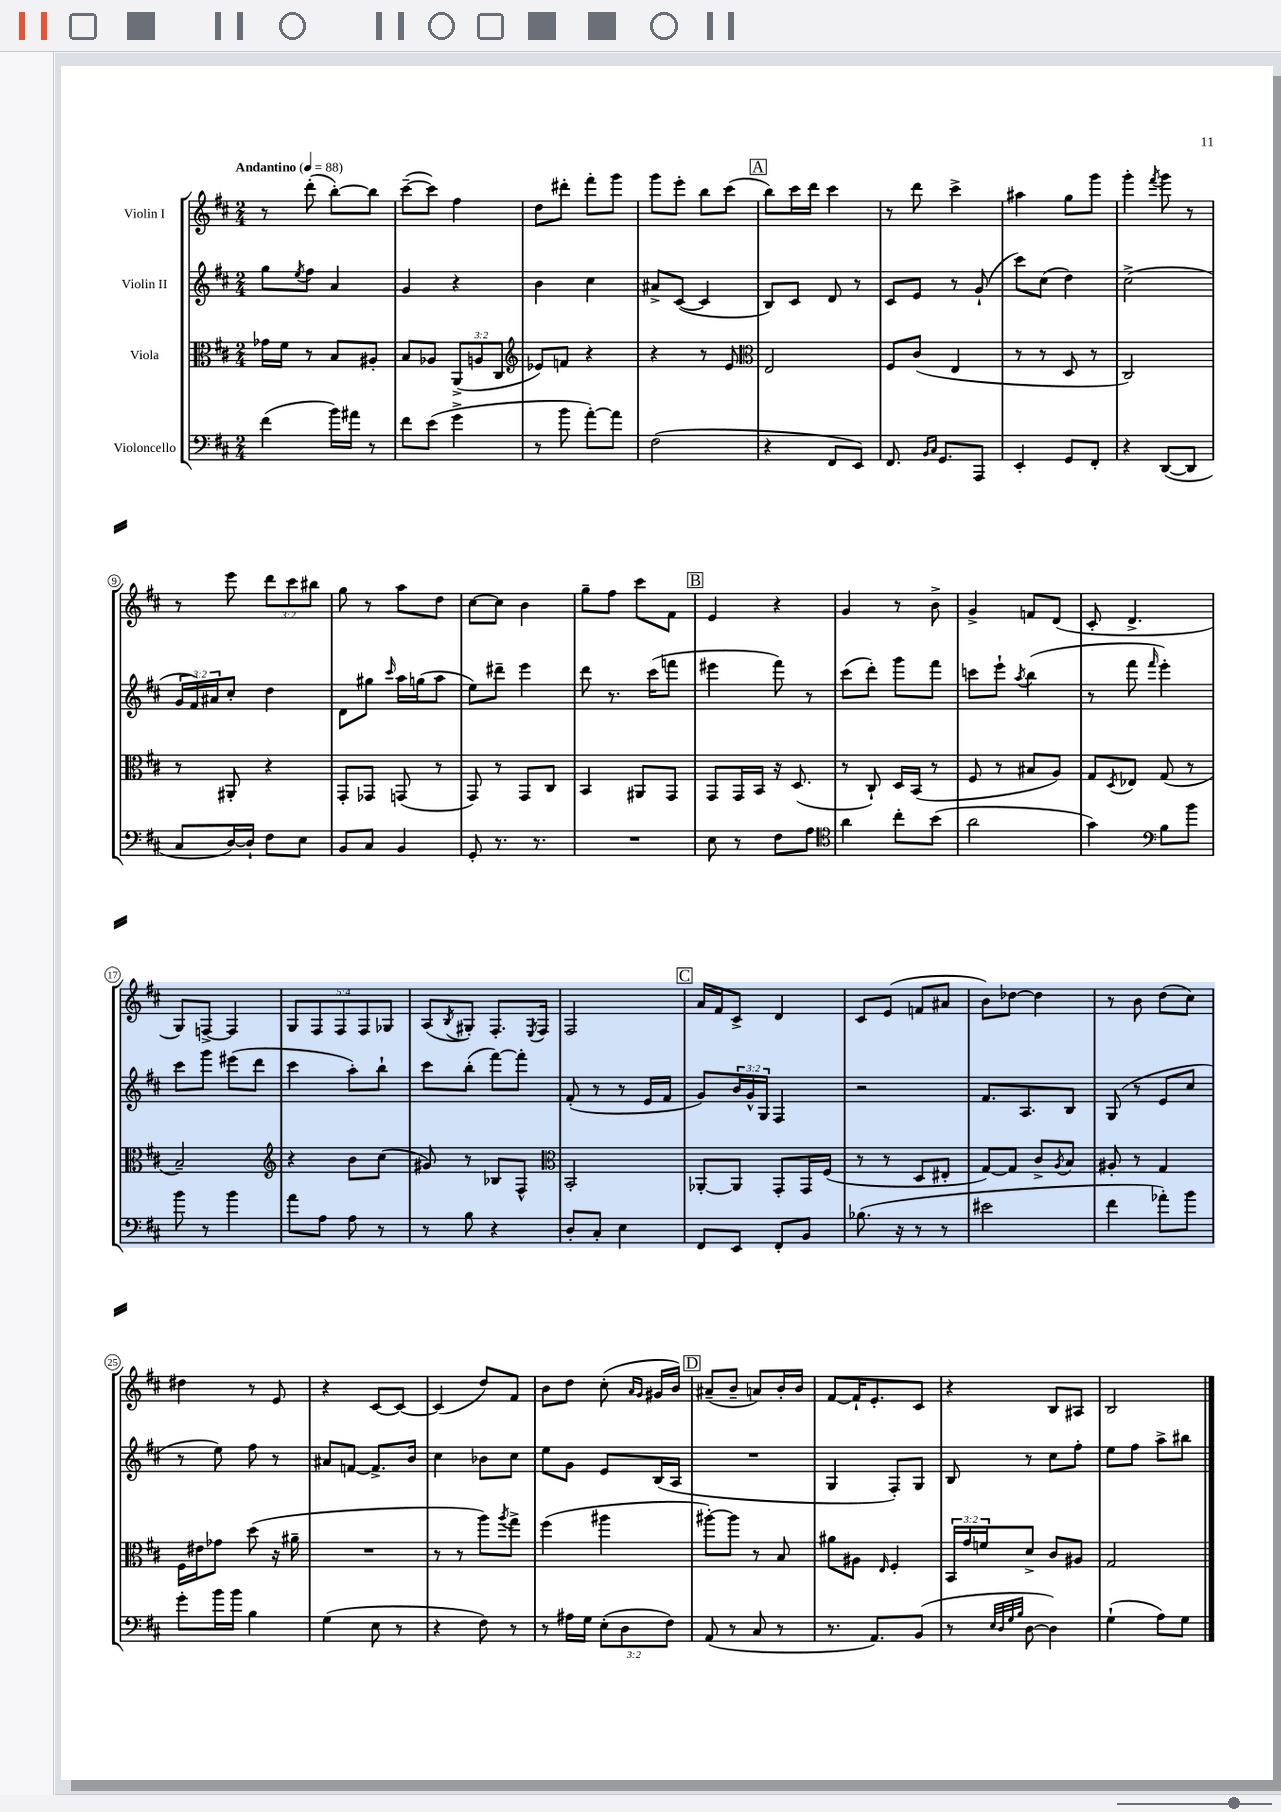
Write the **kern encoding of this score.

**kern	**kern	**kern	**kern
*staff4	*staff3	*staff2	*staff1
*clefF4	*clefC3	*clefG2	*clefG2
*k[f#c#]	*k[f#c#]	*k[f#c#]	*k[f#c#]
*M2/4	*M2/4	*M2/4	*M2/4
*MM88	*MM88	*MM88	*MM88
(4f#	16g-	8gg	8r
.	16f#	.	.
.	.	8qee	.
.	8r	8ff#	(8ddd'
16b)	8B	4a	[8bb')
16a#	.	.	.
8r	8A#'	.	8bb]
=	=	=	=
8f#	8B	4g	([8ccc#~
(8e	8A-	.	8ccc#])
4g^	(12AA^	4r	4ff#
.	12A	.	.
.	12C#	.	.
=	=	=	=
*	*clefG2	*	*
8r	8e-)	4b	8dd
8b	8f	.	8ddd#'
[8a')	4r	4cc#	8fff#'
8a]	.	.	8ggg
=	=	=	=
(2F#	4r	8a#^	8ggg
.	.	([8c#	8eee'
.	8r	4c#]	8bb
.	8e	.	(8ccc#
=	=	=	=
*	*clefC3	*	*
4r	2E	8B)	8bb)
.	.	8c#	16ccc#
.	.	.	16ddd
8FF#	.	8d	4ccc#
8EE)	.	8r	.
=	=	=	=
8.FF#	8F#	8c#	8r
.	(8c#	8e	8ddd
16qqBB	.	.	.
16qqC#	.	.	.
8.GG	.	.	.
.	4E	8r	4ccc#^
8AAA	.	(8g`	.
=	=	=	=
4EE'	8r	8ccc#)	4aa#
.	8r	(8cc#	.
8GG	8D	4dd)	8gg
8FF#'	8r	.	8ggg
=	=	=	=
4r	2C#)	(2cc#^	4ggg'
.	.	.	8qfff#
([8DD	.	.	8ggg
8DD]	.	.	8r
=	=	=	=
8C#	8r	24g	8r
.	.	24f#)	.
.	.	24a#	.
[16D)	8AA#'	8cc#'	8eee
16D`]	.	.	.
8F#	4r	4dd	12ddd
.	.	.	12ccc#
8E	.	.	.
.	.	.	12bb#
=	=	=	=
8BB	8GG'	8d	8gg
8C#	8GG-	8gg#	8r
.	.	16qqccc#	.
4BB	(8GG	16aa	8aa
.	.	(16gg	.
.	8r	8aa	8dd
=	=	=	=
8GG'	8GG)	8ee)	[8cc#
8.r	8r	8ddd#~	8cc#]
.	8GG	4eee	4b
8.r	.	.	.
.	8C#	.	.
=	=	=	=
2r	4BB	8ddd	8gg~
.	.	8.r	8ff#
.	8AA#	.	8ccc#
.	.	(16ccc#	.
.	8GG	8fff	8f#
=	=	=	=
8E	8GG	4eee#	4e
8r	16GG	.	.
.	16BB	.	.
8F#	16r	8fff#)	4r
.	(8.D	.	.
8A	.	8r	.
=	=	=	=
*clefC4	*	*	*
4a	8r	(8ccc#	4g
.	8C#`)	8ddd')	.
8cc#'	16D	8ggg	8r
.	(16BB	.	.
(8b	8r	8fff#	8b^
=	=	=	=
2a	8F#	8ccc	4g^
.	8r	8eee`	.
.	.	8qaa	.
.	8B#	(4bb	8f
.	8A)	.	(8d
=	=	=	=
4g)	8G	8r	8c#'
.	8qD	.	.
.	8E-	8fff#	4.d^
*clefF4	*	*	*
.	.	16qqfff#	.
8B	(8G	4eee')	.
8b	8r	.	.
=	=	=	=
8b	2B~)	8ccc#	8G)
8r	.	8ggg	[8F^
4b	.	(8eee#	4F]
.	.	8ddd	.
=	=	=	=
*	*clefG2	*	*
8a	4r	4ccc#	10G
.	.	.	10F#
8A	.	.	.
.	.	.	10F#
8A	8b	8aa')	.
.	.	.	10F#
8r	(8cc#	8bb`	.
.	.	.	10G-
=	=	=	=
8r	8g#)	8ccc#	(8A
.	.	.	8qB
8B	8r	(8bb'	8G#')
4r	8B-	[8fff#)	8.F#'
.	8F#^^	8fff#']	.
.	.	.	8qE
.	.	.	16F#
=	=	=	=
*	*clefC3	*	*
8D'	2BB'	(8f#'	2F#
8C#'	.	8r	.
4E	.	8r	.
.	.	16e	.
.	.	16f#	.
=	=	=	=
8FF#	[8AA-'	8g)	16a
.	.	.	16f#
8EE	8AA-]	24b	8c#^
.	.	24g^^	.
.	.	24G	.
8FF#'	8GG'	4F#	4d
8BB	16GG	.	.
.	(16F#	.	.
=	=	=	=
(8.B-	8r	2r	8c#
.	8r	.	(8e
16r	.	.	.
8r	8D	.	8f
8r	8E#'	.	8a#
=	=	=	=
2e#	[8G)	8.f#	8b)
.	8G]	.	[8dd-
.	.	8.A	.
.	8c#^	.	4dd-]
.	8qA	.	.
.	8B	8B	.
=	=	=	=
4f#	8A#'	(8G	8r
.	8r	8r	8b
8a-')	4G	8e	(8dd
8b	.	8cc#	8cc#)
=	=	=	=
8g'	16F#	8r	4dd#
.	16e#	.	.
16b	8g-	8ee)	.
16b	.	.	.
4B	(8dd	8ff#	8r
.	16r	8r	8e
.	16a#~	.	.
=	=	=	=
(4G	2r	8a#	4r
.	.	[8f	.
8E	.	8.f^]	[8c#
8r	.	.	8c#_
.	.	16b	.
=	=	=	=
4r	8r	4cc#	(4c#]
.	8r	.	.
8F#)	8aa)	8b-	8dd)
.	8qaa	.	.
8r	8gg^	8cc#	8f#
=	=	=	=
8r	(4ff#	8ee	8b
16A#	.	8g	8dd
16G	.	.	.
(12E'	4aa#	8e	(8cc#'
12D	.	.	.
.	.	.	16qqa
.	.	.	16qqg
.	.	(16B	16g#
12F#)	.	.	.
.	.	16A	16b)
=	=	=	=
(8AA	[8aa#')	2r	(8a#~
8r	8aa#]	.	8b~
8C#	8r	.	8a)
8r	8B	.	16b'
.	.	.	16b
=	=	=	=
8.r	8a#	4G	[8f#
.	8A#	.	16f#`]
8.AA)	.	.	8.e'
.	16qqE	.	.
.	4F#'	8F#')	.
(8BB	.	8G	8c#
=	=	=	=
8r	24BB	8B	4r
.	24g	.	.
.	24f	.	.
32qqE	.	.	.
32qqD	.	.	.
32qqG	.	.	.
32qqB	.	.	.
[8D	8d^	8r	.
4D])	8c#	8cc#	8B
.	8A#	8ff#'	8A#
=	=	=	=
(4G`	2G	8ee	2B
.	.	8ff#	.
8A)	.	8aa^	.
8G	.	8bb#	.
==	==	==	==
*-	*-	*-	*-
